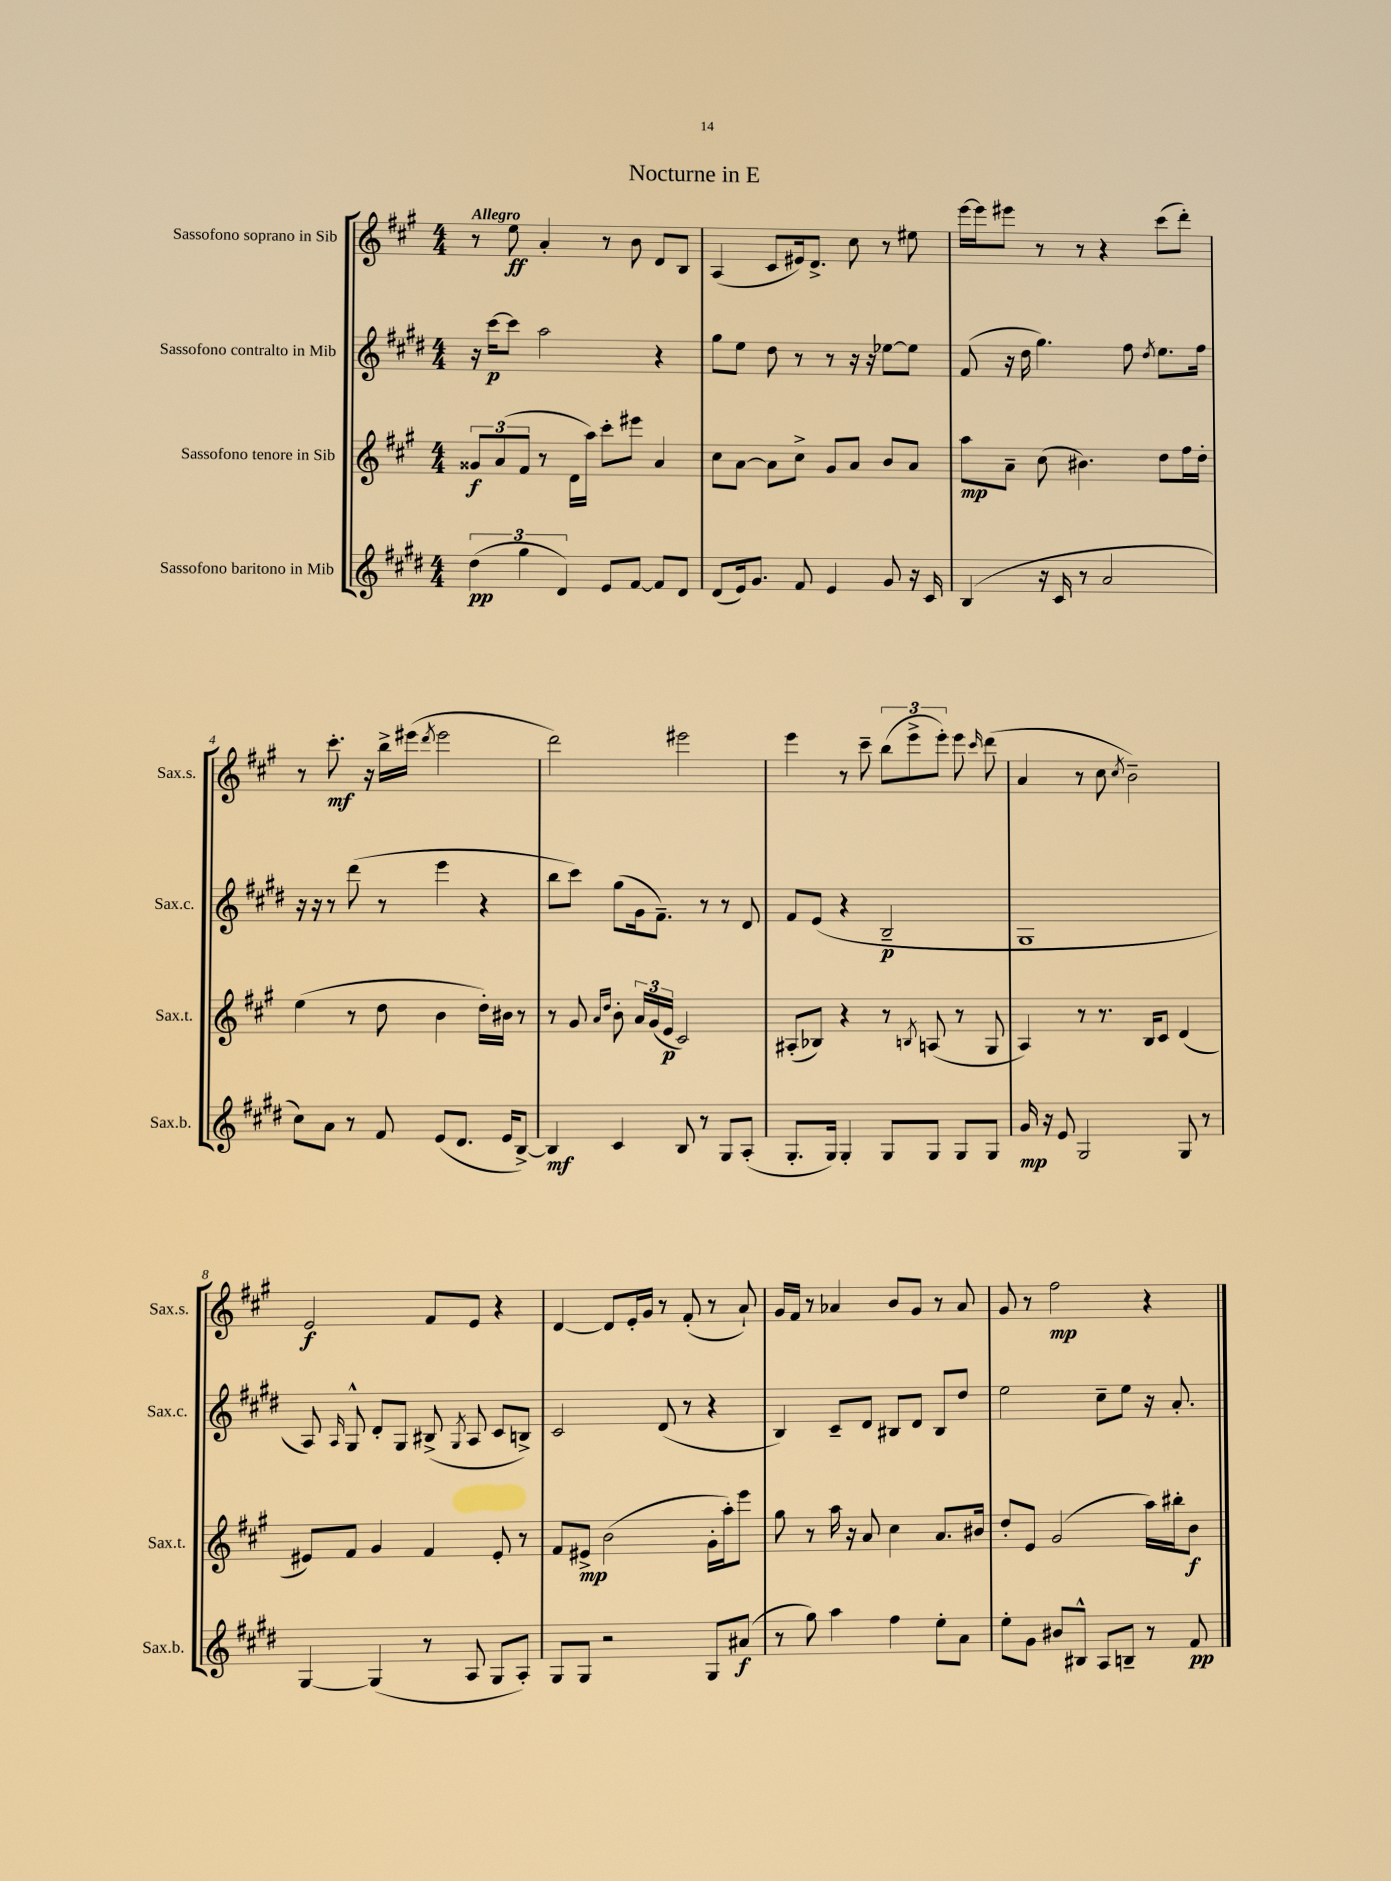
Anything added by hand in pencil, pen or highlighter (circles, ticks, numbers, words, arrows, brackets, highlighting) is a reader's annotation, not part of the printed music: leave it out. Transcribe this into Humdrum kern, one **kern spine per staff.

**kern	**dynam	**kern	**dynam	**kern	**dynam	**kern	**dynam
*part4	*part4	*part3	*part3	*part2	*part2	*part1	*part1
*staff4	*staff4	*staff3	*staff3	*staff2	*staff2	*staff1	*staff1
*I"Sassofono baritono in Mib	*	*I"Sassofono tenore in Sib	*	*I"Sassofono contralto in Mib	*	*I"Sassofono soprano in Sib	*
*I'Sax.b.	*	*I'Sax.t.	*	*I'Sax.c.	*	*I'Sax.s.	*
*clefG2	*	*clefG2	*	*clefG2	*	*clefG2	*
*k[f#c#g#d#]	*	*k[f#c#g#]	*	*k[f#c#g#d#]	*	*k[f#c#g#]	*
*M4/4	*	*M4/4	*	*M4/4	*	*M4/4	*
=1	=1	=1	=1	=1	=1	=1	=1
!	!	!	!	!	!	!LO:TX:a:B:t=Allegro	!
(6dd#\	pp	12g##X/L	f	16r	.	8r	.
.	.	.	.	[16ccc#\KL	p	.	.
.	.	(12a/	.	.	.	.	.
.	.	.	.	8ccc#\J]	.	8ee\	ff
6gg#\	.	12f#/J	.	.	.	.	.
.	.	8r	.	2aa\	.	4a'/	.
6d#/)	.	.	.	.	.	.	.
.	.	16d\LL	.	.	.	.	.
.	.	16aa\JJ)	.	.	.	.	.
8e/L	.	8ccc#'\L	.	.	.	8r	.
[8f#/J	.	8eee#X\J	.	.	.	8b\	.
8f#/L]	.	4a/	.	4r	.	8d/L	.
8d#/J	.	.	.	.	.	8B/J	.
=2	=2	=2	=2	=2	=2	=2	=2
(8d#/L	.	8cc#\L	.	8gg#\L	.	(4A/	.
16e/k)	.	[8a\J	.	8ee\J	.	.	.
8.g#/J	.	.	.	.	.	.	.
.	.	8a\L]	.	8dd#\	.	8c#/L	.
8f#/	.	8cc#^\J	.	8r	.	16e#X/k)	.
.	.	.	.	.	.	8.d^/J	.
4e/	.	8g#/L	.	8r	.	.	.
.	.	8a/J	.	16r	.	8cc#\	.
.	.	.	.	16r	.	.	.
8g#/	.	8b/L	.	[8ee-X\L	.	8r	.
16r	.	8a/J	.	8ee-\J]	.	8ee#X\	.
16c#/	.	.	.	.	.	.	.
=3	=3	=3	=3	=3	=3	=3	=3
(4B/	.	8aa\L	mp	(8f#/	.	[16eee\LL	.
.	.	.	.	.	.	16eee\J]	.
.	.	8a~\J	.	16r	.	8eee#X\J	.
.	.	.	.	16dd#\	.	.	.
16r	.	(8cc#\	.	4.gg#\)	.	8r	.
16c#/	.	.	.	.	.	.	.
8r	.	4.b#X\)	.	.	.	8r	.
2a/	.	.	.	.	.	4r	.
.	.	.	.	8ff#\	.	.	.
.	.	.	.	8qdd#/	.	.	.
.	.	8dd\L	.	8.ee\L	.	(8ccc#\L	.
.	.	16ff#\L	.	.	.	8ddd'\J)	.
.	.	16dd'\JJ	.	16ff#\Jk	.	.	.
!!LO:LB:g=z
=4	=4	=4	=4	=4	=4	=4	=4
8cc#\L)	.	(4ee\	.	16r	.	8r	.
.	.	.	.	16r	.	.	.
8a\J	.	.	.	8r	.	8.ccc#'\	mf
8r	.	8r	.	(8ddd#\	.	.	.
.	.	.	.	.	.	16r	.
8f#/	.	8dd\	.	8r	.	16bb^\LL	.
.	.	.	.	.	.	(16eee#X\JJ	.
.	.	.	.	.	.	8qddd/	.
(8e/L	.	4b\	.	4eee\	.	2eee#\	.
8.d#/J	.	.	.	.	.	.	.
.	.	16dd'\LL)	.	4r	.	.	.
16e/KL	.	16b#X\JJ	.	.	.	.	.
[8B^/J)	.	8r	.	.	.	.	.
=5	=5	=5	=5	=5	=5	=5	=5
4B/]	mf	8r	.	8bb\L	.	2ddd\)	.
.	.	8g#/	.	8ccc#\J)	.	.	.
.	.	16qqa/LL	.	.	.	.	.
.	.	16qqdd/JJ	.	.	.	.	.
4c#/	.	8b'\	.	(8gg#\L	.	.	.
.	.	24a/LL	.	16g#\k	.	.	.
.	.	(24g#/	.	.	.	.	.
.	.	.	.	8.f#~\J)	.	.	.
.	.	24e/JJ	p	.	.	.	.
8B/	.	2c#/)	.	.	.	2eee#X\	.
8r	.	.	.	8r	.	.	.
8G#/L	.	.	.	8r	.	.	.
(8A'/J	.	.	.	8d#/	.	.	.
=6	=6	=6	=6	=6	=6	=6	=6
8.G#'/L	.	(8A#X'/L	.	8f#/L	.	4eee\	.
.	.	8B-X/J)	.	(8e/J	.	.	.
16G#/Jk)	.	.	.	.	.	.	.
4G#'/	.	4r	.	4r	.	8r	.
.	.	.	.	.	.	8ccc#~\	.
8G#/L	.	8r	.	2B~/	p	(12bb\L	.
.	.	.	.	.	.	12eee^\	.
.	.	8qBn/	.	.	.	.	.
8G#/J	.	(8An/	.	.	.	.	.
.	.	.	.	.	.	12eee'\J)	.
8G#/L	.	8r	.	.	.	8eee\	.
.	.	.	.	.	.	16qqccc#/	.
8G#/J	.	8G#/	.	.	.	(8ddd\	.
=7	=7	=7	=7	=7	=7	=7	=7
16g#/	mp	4A/)	.	1G#	.	4a/	.
16r	.	.	.	.	.	.	.
8e/	.	.	.	.	.	.	.
2G#/	.	8r	.	.	.	8r	.
.	.	8.r	.	.	.	8cc#\	.
.	.	.	.	.	.	8qcc#/	.
.	.	.	.	.	.	2b~\)	.
.	.	16B/KL	.	.	.	.	.
.	.	8c#/J	.	.	.	.	.
8G#/	.	(4d/	.	.	.	.	.
8r	.	.	.	.	.	.	.
!!LO:LB:g=z
=8	=8	=8	=8	=8	=8	=8	=8
[4G#/	.	8e#X/L)	.	8A/)	.	2e/	f
.	.	.	.	16qqA/	.	.	.
.	.	8f#/J	.	8G#^^/	.	.	.
(4G#/]	.	4g#/	.	8d#'/L	.	.	.
.	.	.	.	8G#/J	.	.	.
8r	.	4f#/	.	(8B#X^/	.	8f#/L	.
.	.	.	.	8qG#/	.	.	.
8A/	.	.	.	8A/	.	8e/J	.
8G#/L	.	8e#'/	.	8c#/L	.	4r	.
8A'/J)	.	8r	.	8Bn^/J)	.	.	.
=9	=9	=9	=9	=9	=9	=9	=9
8G#/L	.	8f#/L	.	2c#/	.	[4d/	.
8G#/J	.	8e#X^/J	mp	.	.	.	.
2r	.	(2b\	.	.	.	8d/L]	.
.	.	.	.	.	.	16e'/L	.
.	.	.	.	.	.	16g#/JJ	.
.	.	.	.	(8d#/	.	8r	.
.	.	.	.	8r	.	(8f#'/	.
8G#/L	.	16g#'\LL	.	4r	.	8r	.
.	.	16aa'\J)	.	.	.	.	.
(8a#X/J	f	8eee\J	.	.	.	8a`/)	.
=10	=10	=10	=10	=10	=10	=10	=10
8r	.	8gg#\	.	4B/)	.	16g#/LL	.
.	.	.	.	.	.	16f#/JJ	.
8gg#\)	.	8r	.	.	.	8r	.
4aa\	.	16aa\	.	8c#~/L	.	4a-X/	.
.	.	16r	.	.	.	.	.
.	.	8a/	.	8d#/J	.	.	.
4ff#\	.	4cc#\	.	8B#X/L	.	8b/L	.
.	.	.	.	8d#/J	.	8g#/J	.
8ee'\L	.	8.a/L	.	8B#/L	.	8r	.
8a\J	.	.	.	8dd#/J	.	8a-/	.
.	.	16b#X/Jk	.	.	.	.	.
=11	=11	=11	=11	=11	=11	=11	=11
8ee'\L	.	8dd'/L	.	2ee\	.	8g#/	.
8g#\J	.	8e/J	.	.	.	8r	.
8b#X/L	.	(2g#/	.	.	.	2ff#\	mp
8B#X^^/J	.	.	.	.	.	.	.
8A/L	.	.	.	8cc#~\L	.	.	.
8Bn~/J	.	.	.	8ee\J	.	.	.
8r	.	16aa\LL)	.	16r	.	4r	.
.	.	16bb#X'\J	.	8.a'/	.	.	.
8f#/	pp	8b\J	f	.	.	.	.
==	==	==	==	==	==	==	==
*-	*-	*-	*-	*-	*-	*-	*-
